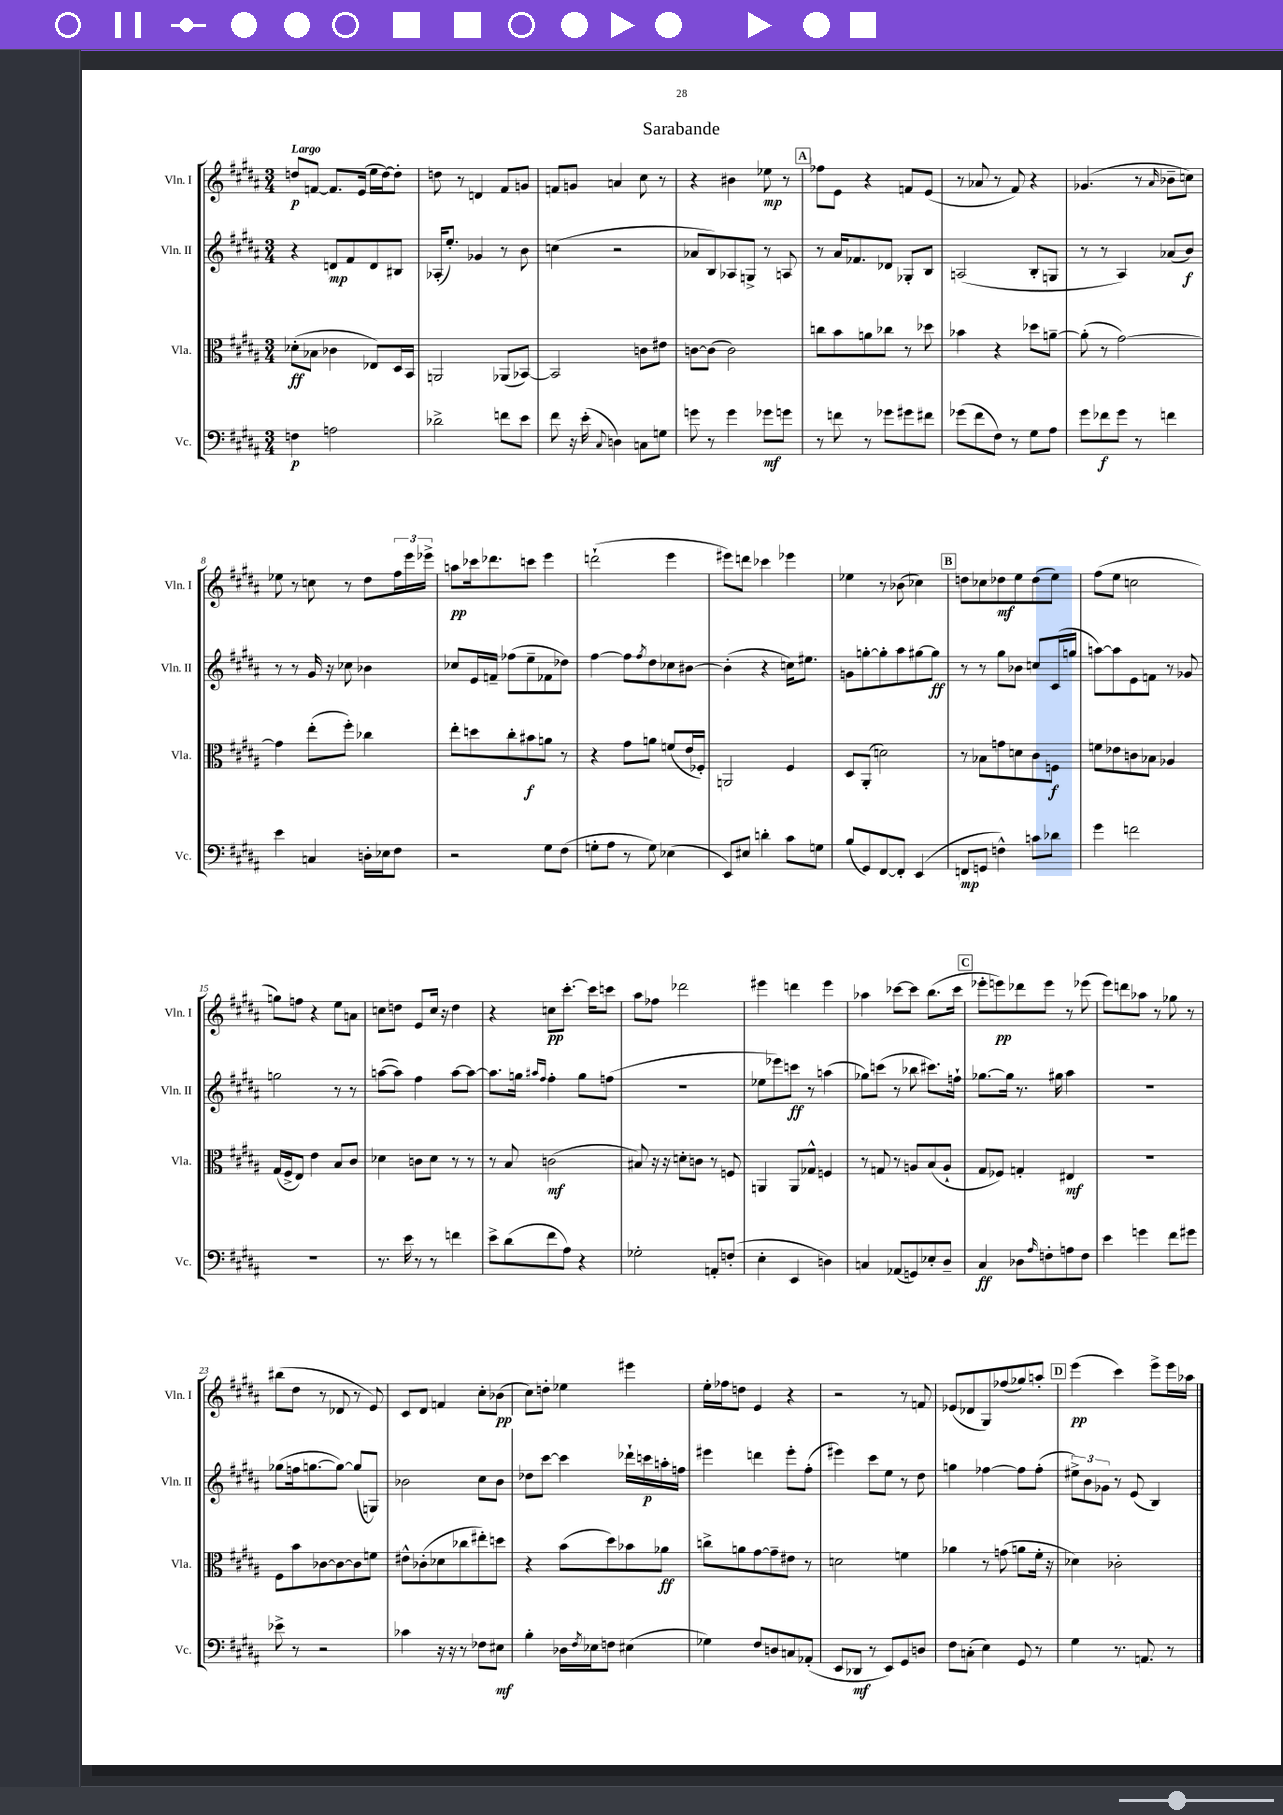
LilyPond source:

\header { title = "Sarabande" }
<<
\new StaffGroup <<
\new Staff = "s0" \with { instrumentName = "Vln. I" shortInstrumentName = "Vln. I" } {
    \clef treble \key b \major \numericTimeSignature \time 3/4 \tempo "Largo"
    d''8\p f'8~ f'8. e'16( e''16 d''16~) d''8-. |
    d''8 r8 d'4 fis'8 g'8 |
    f'8 g'8 a'4 cis''8 r8 |
    r4 bis'4 ees''8\mp r8 |
    \mark \markup { \box "A" } fes''8 e'8 r4 f'8 e'8( |
    r8 aes'8 r8 fis'8) r4 |
    ges'4.( r8 \grace { ais'16 } bes'8-- c''8) |
    ees''8 r8 c''8 r8 dis''8 \tuplet 3/2 { fis''16 e'''16 ees'''16-> } |
    a''8\pp ces'''16 des'''8. c'''8 e'''4 |
    d'''2-!( e'''4 |
    eis'''8) d'''8 ces'''4 ees'''4 |
    ees''4 r8 bes'8( ces''4) |
    \mark \markup { \box "B" } d''8 ces''8 des''8\mf e''8 des''8( e''8) |
    fis''8( e''8 c''2 |
    g''8) f''8 r4 e''8 a'8 |
    c''8 d''8 e'8 c''16 r16 d''4 |
    r4 c''8\pp cis'''8.~-. cis'''16 c'''8 |
    ais''8 fes''8 des'''2 |
    eis'''4 d'''4 eis'''4 |
    aes''4 ces'''8~ ces'''8 b''8.( ces'''16 |
    \mark \markup { \box "C" } ees'''8-. e'''8\pp) des'''8 e'''8 r8 ees'''8( |
    e'''8) d'''8 aes''8 r8 ges''8 r8 |
    bis''8( dis''8 r8 des'8 r8 e'8) |
    cis'8 dis'8 f'4 cis''8-. bes'8\pp( |
    cis''8) d''8-. ees''4 eis'''4 |
    e''16-. fes''16 d''8 e'4 r4 |
    r2 r8 f'8 |
    ees'8( des'8 gis8) fes''8( ges''8) a''8-. |
    \mark \markup { \box "D" } e'''4\pp( cis'''4) e'''8-> e'''16 aes''16 \bar "|." |
}
\new Staff = "s1" \with { instrumentName = "Vln. II" shortInstrumentName = "Vln. II" } {
    \clef treble \key b \major \numericTimeSignature \time 3/4
    r4 d'8\mp fis'8 d'8 bis8 |
    aes16-.( e''8.-.) ges'4 r8 b'8 |
    c''4( r2 |
    aes'8 b8) aes8 g8-> r8 a8 |
    \mark \markup { \box "A" } r8 ais'16 fes'8. des'8 ges8-. b8 |
    a2( b8-. g8 |
    r8 r8 ais4) aes'8( b'8\f) |
    r8 r8 gis'16 r16 ces''8 bes'4 |
    ces''8 e'16 f'16-- fes''8( e''8-- fes'8 des''8) |
    fis''4~ fis''8 \acciaccatura { fis''8 } dis''8 ces''8 bis'8~ |
    bis'4-.( r4 c''16) eis''8. |
    g'8 g''8~-. g''8-. ais''8 gis''8~ gis''8\ff |
    \mark \markup { \box "B" } r8 r8 gis''8 bes'8 c''8 cis'16( g''16 |
    a''8~) a''8 e'8 f'8 r8 ges'8 |
    g''2 r8 r8 |
    a''8~( a''8) fis''4 a''8~ a''8~ |
    a''8. g''16 \grace { ais''16 fis''16 } fis''4-. g''8 f''8( |
    R2. |
    ees''8 ees'''8) c'''8\ff r8 a''4( |
    ges''8) c'''8( r8 bes''8 cis'''8.) f''16-! |
    \mark \markup { \box "C" } ges''8.~ ges''16 r8. gis''16 ais''4 |
    R2. |
    ges''8( f''16 g''8.~ g''8~) g''8( g8) |
    bes'2 cis''8 bes'8 |
    des''8 cis'''8~ cis'''4 des'''16-! c'''16\p a''16-. f''16 |
    eis'''4 d'''4 eis'''8-. fis''8-.( |
    eis'''4) cis'''8 e''8 r8 dis''8 |
    g''4 fes''4~ fes''8 fes''8-.( |
    \mark \markup { \box "D" } \tuplet 3/2 { eis''8->) b'8 ges'8 } r8 e'8( b4) \bar "|." |
}
\new Staff = "s2" \with { instrumentName = "Vla." shortInstrumentName = "Vla." } {
    \clef alto \key b \major \numericTimeSignature \time 3/4
    des'8-.\ff( bes8 ces'4 ees8) dis16 b,16 |
    a,2 aes,8( bes,8~) |
    bes,2 c'8 eis'8 |
    c'8~ c'8( c'2) |
    \mark \markup { \box "A" } c''8 b'8 a'8 ces''8 r8 des''8 |
    bes'4 r4 des''8 a'8~-- |
    a'8-.( r8 gis'2~) |
    gis'4 e''8-.( fis''8-.) ces''4 |
    e''8-. d''8 cis''8-. bis'8\f a'8 r8 |
    r4 gis'8 a'8 f'8( e'16 fes16-.) |
    a,2 fis4 |
    dis8 ais,8-.( d'2) |
    \mark \markup { \box "B" } r8 bes8 g'8 d'8 cis'8 f8\f |
    f'8 ees'8 c'8 bes8 aes4 |
    gis16( fis16-> e8) e'4 b8 cis'8 |
    des'4 c'8 des'8 r8 r8 |
    r8 b8 c'2\mf( |
    bis8) r16 r16 d'8-. c'8 r8 f8 |
    a,4 a,8 ges8-^ f4 |
    r8 g8 r8 a8 b8( a8-! |
    \mark \markup { \box "C" } gis8 fes8) g4-. eis4\mf |
    R2. |
    fis8 b'8 ces'8~ ces'8~ ces'8 f'8 |
    eis'8-^ ces'8-.( des'8 ces''8 eis''8-.) d''8 |
    r4 b'8( dis''8) bes'8 aes'8\ff |
    c''8-> a'8 gis'8~ gis'8-- eis'8 r8 |
    d'2 f'4 |
    aes'4 r8 g'8( a'8 fis'16-. r16 |
    \mark \markup { \box "D" } des'4) ces'2-. \bar "|." |
}
\new Staff = "s3" \with { instrumentName = "Vc." shortInstrumentName = "Vc." } {
    \clef bass \key b \major \numericTimeSignature \time 3/4
    f4\p a2 |
    des'2-> f'8 e'8 |
    fis'8 r16 e'16-.( \appoggiatura { cis8 } d4) c8 g8 |
    g'8 r8 g'4 ges'8\mf g'8 |
    \mark \markup { \box "A" } r8 f'8 r8 ges'8 gis'8 fis'8 |
    ges'8( fis'8 fis8) r8 gis8 ais8 |
    gis'8 fes'8\f gis'8 r8 f'4 |
    e'4 c4 d16-. ees16 fis8 |
    r2 gis8 fis8( |
    g8-. ais8 r8 g8) ees4( |
    e,8) eis8 d'4-. cis'8 g8 |
    b8( gis,8) fis,8~ fis,8-. e,4( |
    \mark \markup { \box "B" } f,8\mp g,8 f4-^) c'8 des'8 |
    gis'4 f'2 |
    R2. |
    r8. e'16 r8 r8 f'4 |
    e'8-> dis'8( fis'8 ais8) r4 |
    ges2-. a,8-. f8-.( |
    e4-. e,4 d4) |
    c4 aes,8( g,8) ees8-. dis8-- |
    \mark \markup { \box "C" } cis4\ff des8 \grace { ais16 } f8-. a8 f8 |
    e'4 g'4 fis'8 gis'8 |
    ees'8-> r8 r2 |
    ces'4 r16 r16 r8 fes8 eis8\mf |
    b4-. des16 \acciaccatura { fis8 } ees16 f8 eis4( |
    ges4) fis8 d8 c8 aes,8-.( |
    e,8 des,8\mf r8 e,8) gis,8 d8 |
    fis8 c8-.( e4) gis,8 r8 |
    \mark \markup { \box "D" } gis4 r8. a,8. r8 \bar "|." |
}
>>
>>
